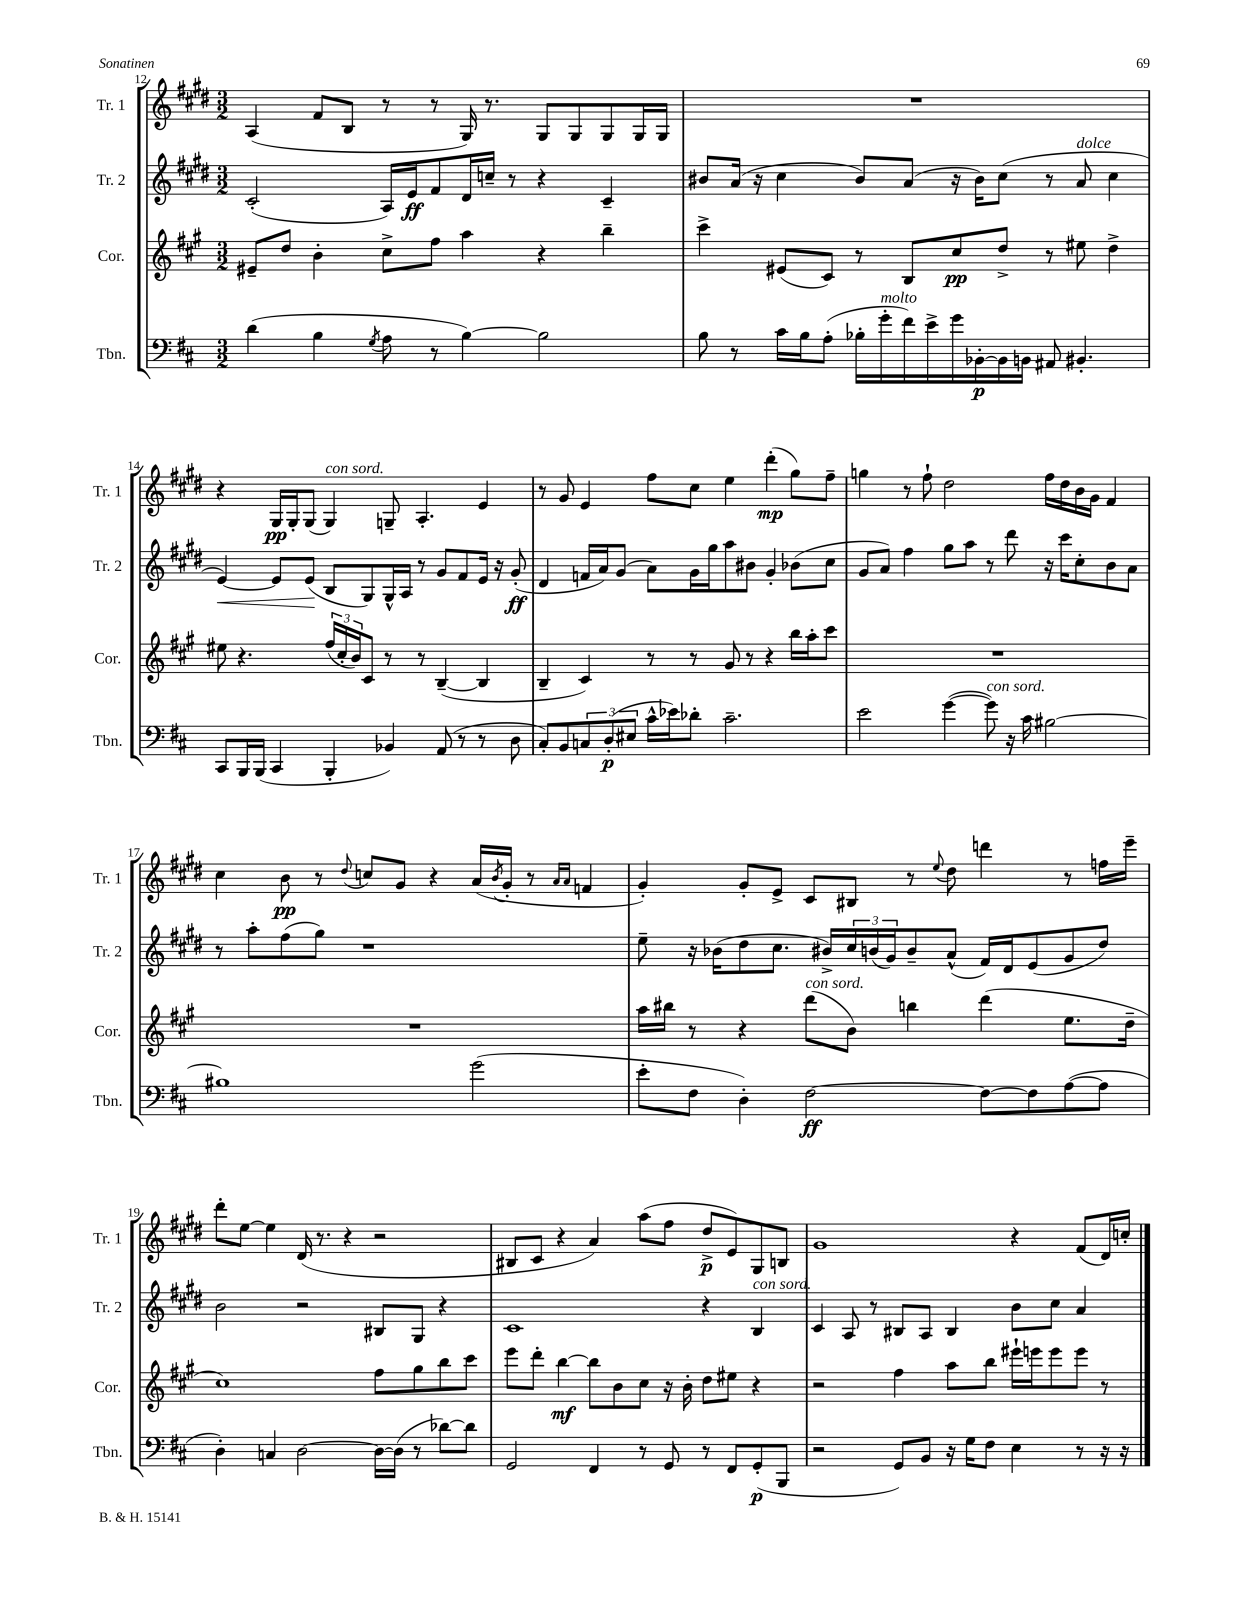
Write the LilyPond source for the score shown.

<<
\new StaffGroup <<
\new Staff = "s0" \with { instrumentName = "Tr. 1" shortInstrumentName = "Tr. 1" } {
    \clef treble \key e \major \numericTimeSignature \time 3/2
    a4( fis'8 b8 r8 r8 gis16) r8. gis8 gis8 gis8 gis16 gis16 |
    R1. |
    r4 gis16\pp gis16-. gis8( gis4^\markup { \italic "con sord." }) g8-- a4.-. e'4 |
    r8 gis'8 e'4 fis''8 cis''8 e''4 dis'''4-.\mp( gis''8) fis''8-- |
    g''4 r8 fis''8-! dis''2 fis''16 dis''16 b'16 gis'16 fis'4 |
    cis''4 b'8\pp r8 \appoggiatura { dis''8 } c''8 gis'8 r4 a'16( \acciaccatura { b'8 } gis'16-. r8 \grace { a'16 a'16 } f'4 |
    gis'4-.) gis'8-. e'8-> cis'8 bis8 r8 \appoggiatura { e''8 } dis''8 d'''4 r8 f''16 e'''16-- |
    dis'''8-. e''8~ e''4 dis'16( r8. r4 r2 |
    bis8 cis'8 r4 a'4) a''8( fis''8 dis''8->\p e'8) gis8 b8 |
    gis'1 r4 fis'8( dis'16) c''16-. \bar "|." |
}
\new Staff = "s1" \with { instrumentName = "Tr. 2" shortInstrumentName = "Tr. 2" } {
    \clef treble \key e \major \numericTimeSignature \time 3/2
    cis'2-.( a16) e'16\ff fis'8 dis'16 c''16-- r8 r4 cis'4-- |
    bis'8 a'16( r16 cis''4 bis'8) a'8( r16 bis'16) cis''8( r8 a'8^\markup { \italic "dolce" } cis''4 |
    e'4~\<) e'8 e'8\!( b8 gis8) gis16-^ a16 r8 gis'8 fis'8 e'16 r16 gis'8-.\ff( |
    dis'4 f'16 a'16) gis'8( a'8) gis'16 gis''16 a''8 bis'8 gis'4-. bes'8( cis''8 |
    gis'8 a'8) fis''4 gis''8 a''8 r8 dis'''8 r16 cis'''16 cis''8-. b'8 a'8 |
    r8 a''8-. fis''8( gis''8) r1 |
    e''8-- r16 bes'16( dis''8 cis''8. bis'16->) \tuplet 3/2 { cis''16 b'16( gis'16) } b'8-- a'8-^( fis'16) dis'16 e'8( gis'8 dis''8) |
    b'2 r2 bis8 gis8 r4 |
    cis'1 r4 b4^\markup { \italic "con sord." } |
    cis'4 a8 r8 bis8 a8 bis4 b'8 cis''8 a'4 \bar "|." |
}
\new Staff = "s2" \with { instrumentName = "Cor." shortInstrumentName = "Cor." } {
    \clef treble \key a \major \numericTimeSignature \time 3/2
    eis'8-- d''8 b'4-. cis''8-> fis''8 a''4 r4 b''4-- |
    cis'''4-> eis'8( cis'8) r8 b8 cis''8\pp d''8-> r8 eis''8 d''4-> |
    eis''8 r4. \tuplet 3/2 { fis''16( cis''16-. b'16) } cis'8 r8 r8 b4~--( b4 |
    b4-- cis'4) r8 r8 gis'8 r8 r4 b''16 a''16-. cis'''8 |
    R1. |
    R1. |
    a''16 bis''16 r8 r4 d'''8^\markup { \italic "con sord." }( b'8) b''4 d'''4( e''8. d''16-- |
    cis''1) fis''8 gis''8 b''8 cis'''8 |
    e'''8 d'''8-. b''4~\mf b''8 b'8 cis''8 r16 b'16-. d''8 eis''8 r4 |
    r2 fis''4 a''8 b''8 eis'''16-! e'''16 e'''8 e'''8 r8 \bar "|." |
}
\new Staff = "s3" \with { instrumentName = "Tbn." shortInstrumentName = "Tbn." } {
    \clef bass \key d \major \numericTimeSignature \time 3/2
    d'4( b4 \acciaccatura { g8 } a8 r8 b4~) b2 |
    b8 r8 cis'16 b16 a8-.( bes16-. g'16-.^\markup { \italic "molto" } fis'16) e'16-> g'16 bes,16~-.\p bes,16 b,16 ais,8 bis,4.-. |
    cis,8 b,,16 b,,16( cis,4 b,,4-. bes,4) a,8( r8 r8 d8 |
    cis8-.) b,8 \tuplet 3/2 { c8 d8-.\p( eis8 } cis'16-^ ees'16) des'8-. cis'2.-- |
    e'2 g'4~( g'8^\markup { \italic "con sord." }) r16 cis'16 bis2~ |
    bis1 g'2( |
    e'8-. fis8 d4-.) fis2~\ff fis8~ fis8 a8~( a8 |
    d4-.) c4 d2~ d16~ d16( r8 des'8~) des'8 |
    g,2 fis,4 r8 g,8 r8 fis,8 g,8-.\p( b,,8 |
    r2 g,8) b,8 r16 g16 fis8 e4 r8 r16 r16 \bar "|." |
}
>>
>>
\layout { \context { \Score currentBarNumber = #12 } }
